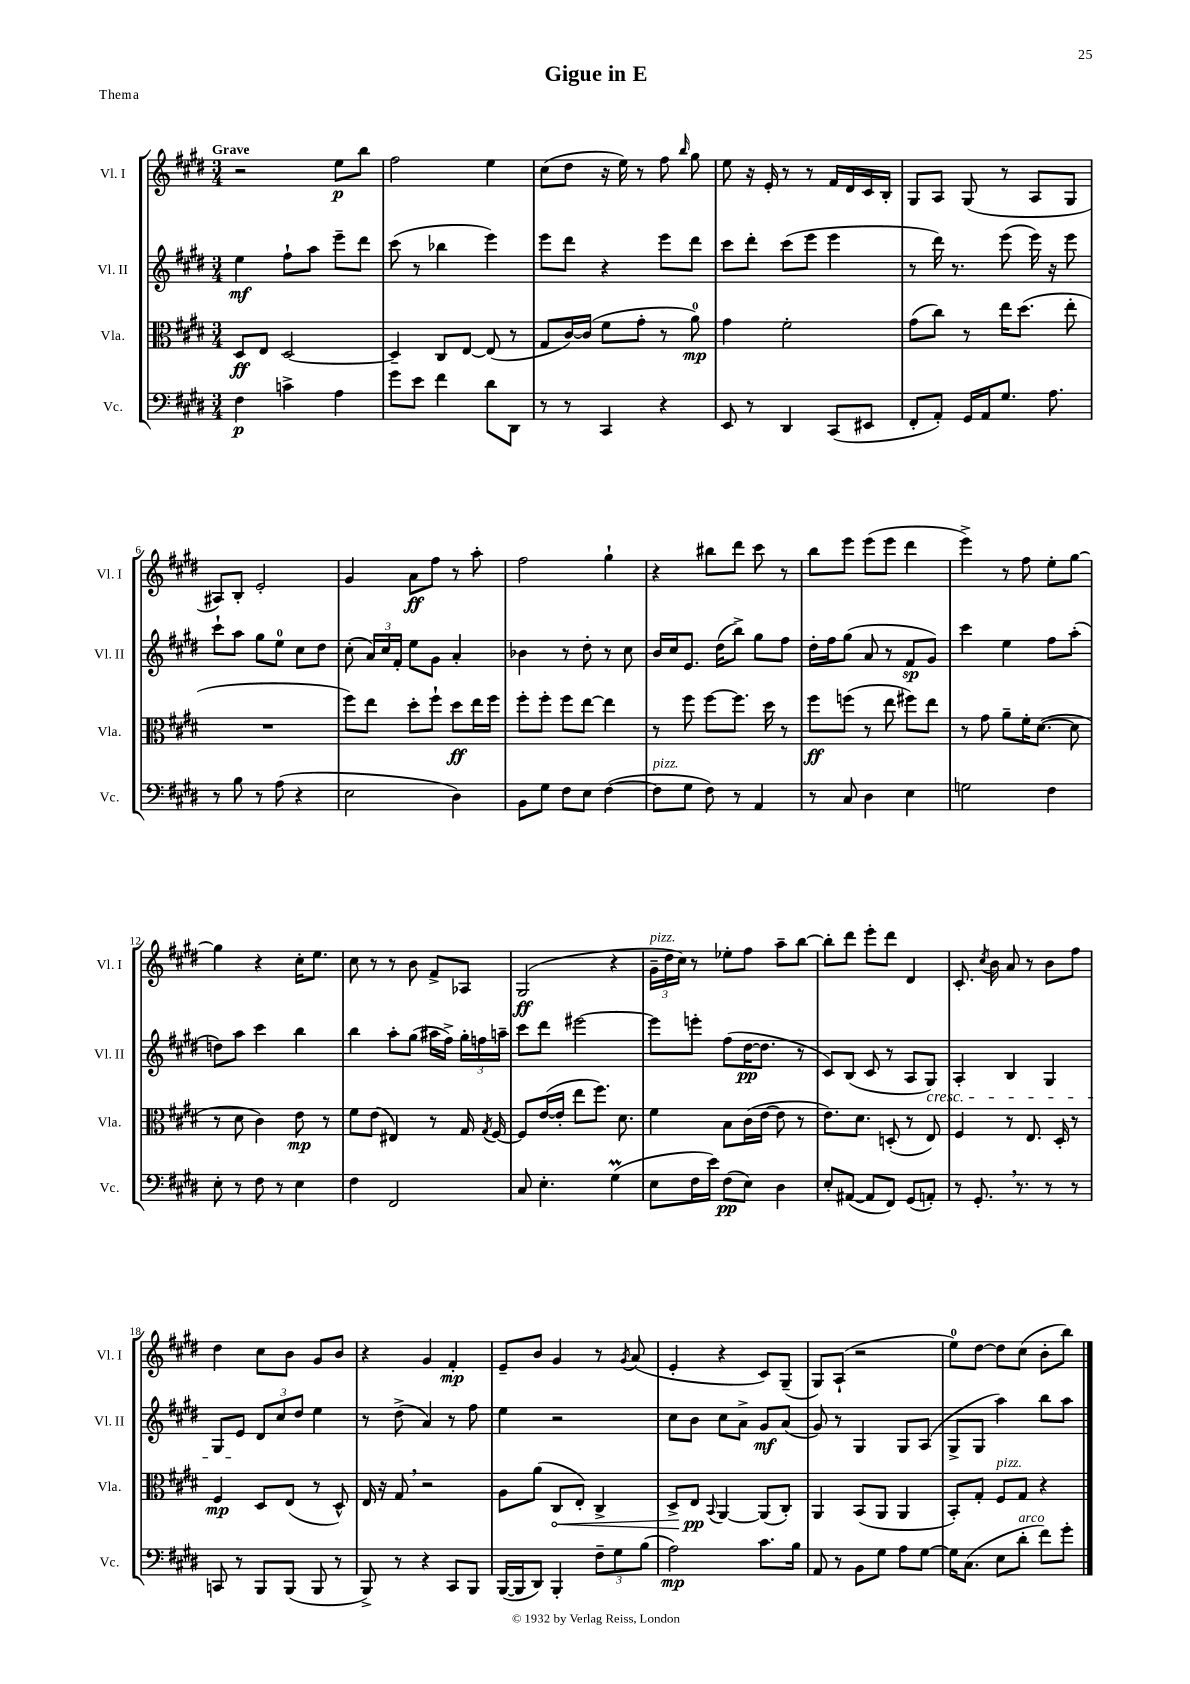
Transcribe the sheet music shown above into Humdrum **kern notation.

**kern	**kern	**kern	**kern
*staff4	*staff3	*staff2	*staff1
*clefF4	*clefC3	*clefG2	*clefG2
*k[f#c#g#d#]	*k[f#c#g#d#]	*k[f#c#g#d#]	*k[f#c#g#d#]
*M3/4	*M3/4	*M3/4	*M3/4
4F#	8D#	4ee	2r
.	8E	.	.
4c^	[2D#	8ff#`	.
.	.	8aa	.
4A	.	8eee~	8ee
.	.	8ddd#	8bb
=	=	=	=
8g#	4D#~]	(8ccc#	2ff#
8e	.	8r	.
4f#	8C#	4bb-	.
.	[8E	.	.
8d#	(8E]	4eee)	4ee
8DD#	8r	.	.
=	=	=	=
8r	8G#	8eee	(8cc#
8r	[16c#)	8ddd#	8dd#
.	(16c#]	.	.
4CC#	8f#	4r	16r
.	.	.	16ee)
.	8g#'	.	8r
4r	8r	8eee	8ff#
.	.	.	16qqbb
.	8a)	8ddd#	8gg#
=	=	=	=
8EE	4g#	8ccc#	8ee
8r	.	8ddd#'	16r
.	.	.	16e'
4DD#	2f#'	(8ccc#	8r
.	.	8eee	8r
(8CC#	.	4eee	16f#
.	.	.	16d#
8EE#	.	.	16c#
.	.	.	16B'
=	=	=	=
8FF#'	(8g#	8r	8G#
8AA')	8cc#)	16ddd#)	8A
.	.	8.r	.
16GG#	8r	.	(8G#
16AA	.	.	.
8.G#	16ee	(8eee	8r
.	(8.dd#	.	.
.	.	16eee)	8A
8.A	.	16r	.
.	8ee'	8eee	8G#
=	=	=	=
8r	2.r	8ccc#`	8A#)
8B	.	8aa	8B'
8r	.	8gg#	2e'
(8A	.	8ee	.
4r	.	8cc#	.
.	.	8dd#	.
=	=	=	=
2E	8ff#)	(8cc#'	4g#
.	8ee	24a)	.
.	.	24cc#	.
.	.	24f#'	.
.	8dd#'	8ee	8a
.	8ff#`	8g#	8ff#
4D#)	8dd#	4a'	8r
.	16ee	.	8aa'
.	16ff#	.	.
=	=	=	=
8BB	8ff#'	4b-	2ff#
8G#	8ff#'	.	.
8F#	8ff#	8r	.
8E	[8ee	8dd#'	.
([4F#	4ee]	8r	4gg#`
.	.	8cc#	.
=	=	=	=
8F#]	8r	16b	4r
.	.	16cc#	.
8G#	8ff#	8.e	.
8F#)	[8ff#	.	8bb#
.	.	(16dd#	.
8r	8.ff#]	8bb^)	8ddd#
4AA	.	8gg#	8ccc#
.	16dd#	.	.
.	8r	8ff#	8r
=	=	=	=
8r	8ff#	16dd#'	8bb
.	.	16ff#	.
8C#	(8ff	(8gg#	8eee
4D#	8r	8a	(8eee
.	8ee	8r	8eee
4E	8ff#)	8f#	4ddd#
.	8ee	8g#)	.
=	=	=	=
2G	8r	4ccc#	4eee^)
.	8g#	.	.
.	8a~	4ee	8r
.	16f#'	.	8ff#
.	([8.d#	.	.
4F#	.	8ff#	8ee'
.	8d#]	(8aa'	[8gg#
=	=	=	=
8E'	8r	8dd)	4gg#]
8r	8d#	8aa	.
8F#	4c#)	4ccc#	4r
8r	.	.	.
4E	8e	4bb	16cc#'
.	.	.	8.ee
.	8r	.	.
=	=	=	=
4F#	8f#	4bb	8cc#
.	(8e	.	8r
2FF#	4E#)	8aa'	8r
.	.	(8gg#	8b
.	8r	16aa#	8f#^
.	.	16ff#^)	.
.	16G#	24gg#'	8A-
.	.	24ff	.
.	8qG#	.	.
.	[16F#	.	.
.	.	24aa~	.
=	=	=	=
8C#	8F#]	8ccc#	(2G#
4.E'	([16e	8ddd#	.
.	16e']	.	.
.	8ee	[2eee#	.
.	8.ff#)	.	.
(4G#	.	.	4r
.	8.d#	.	.
=	=	=	=
8E	4f#	8eee#]	24g#~
.	.	.	24dd#
.	.	.	24cc#)
16F#	.	8eee'	8r
16e)	.	.	.
(8F#	8B	(8ff#	8ee-'
8E)	(16c#	[16dd#	8ff#
.	[16e	8.dd#]	.
4D#	8e]	.	8aa~
.	8r	8r	[8bb
=	=	=	=
8E'	8.e)	8c#)	8bb']
([8AA#	.	(8B	8ddd#
.	8.d#	.	.
8AA#]	.	8c#	8eee'
8FF#)	(8D'	8r	8ddd#
(8GG#	8r	8A	4d#
8AA')	8E)	8G#)	.
=	=	=	=
8r	4F#	4A'	8.c#'
8.GG#'	.	.	.
.	.	.	8qcc#
.	.	.	16b
.	8r	4B	8a
8.r	.	.	.
.	8.E	.	8r
8r	.	4G#	8b
.	16D#'	.	.
8r	8r	.	8ff#
=	=	=	=
8CC	4F#	8G#	4dd#
8r	.	8e	.
8BBB	8D#	12d#	8cc#
.	.	12cc#	.
(8BBB	(8E	.	8b
.	.	12dd#	.
8BBB	8r	4ee	8g#
8r	8D#^^)	.	8b
=	=	=	=
8BBB^)	16E	8r	4r
.	16r	.	.
8r	8G#	(8dd#^	.
4r	2r	4a)	4g#
8CC#	.	8r	4f#'
8BBB	.	8ff#	.
=	=	=	=
([16BBB	8A	4ee	8e~
16BBB]	.	.	.
8DD#)	(8a	.	8b
4BBB'	8C#	2r	4g#
.	8E')	.	.
12F#~	4C#^	.	8r
12G#	.	.	.
.	.	.	8qg#
.	.	.	(8a
(12B	.	.	.
=	=	=	=
2A)	8D#^	8cc#	4e'
.	8E	8b	.
.	8qqBB	.	.
.	[4AA	8cc#	4r
.	.	8a^	.
8.c#	(8AA]	8g#	8c#)
.	8C#')	(8a	(8G#~
16B	.	.	.
=	=	=	=
8AA	4AA	8g#)	8G#)
8r	.	8r	(8A`
8BB	(8BB	4G#	2r
8G#	8AA	.	.
8A	4AA	8G#	.
[8G#	.	(8A	.
=	=	=	=
16G#]	8BB')	8G#^	8ee)
(8.C#	.	.	.
.	8G#'	8G#	[8dd#
8E	8F#	4aa)	8dd#]
8d#'	8G#	.	(8cc#
8f#)	4r	8bb	8b'
8g#'	.	8aa	8bb)
==	==	==	==
*-	*-	*-	*-
